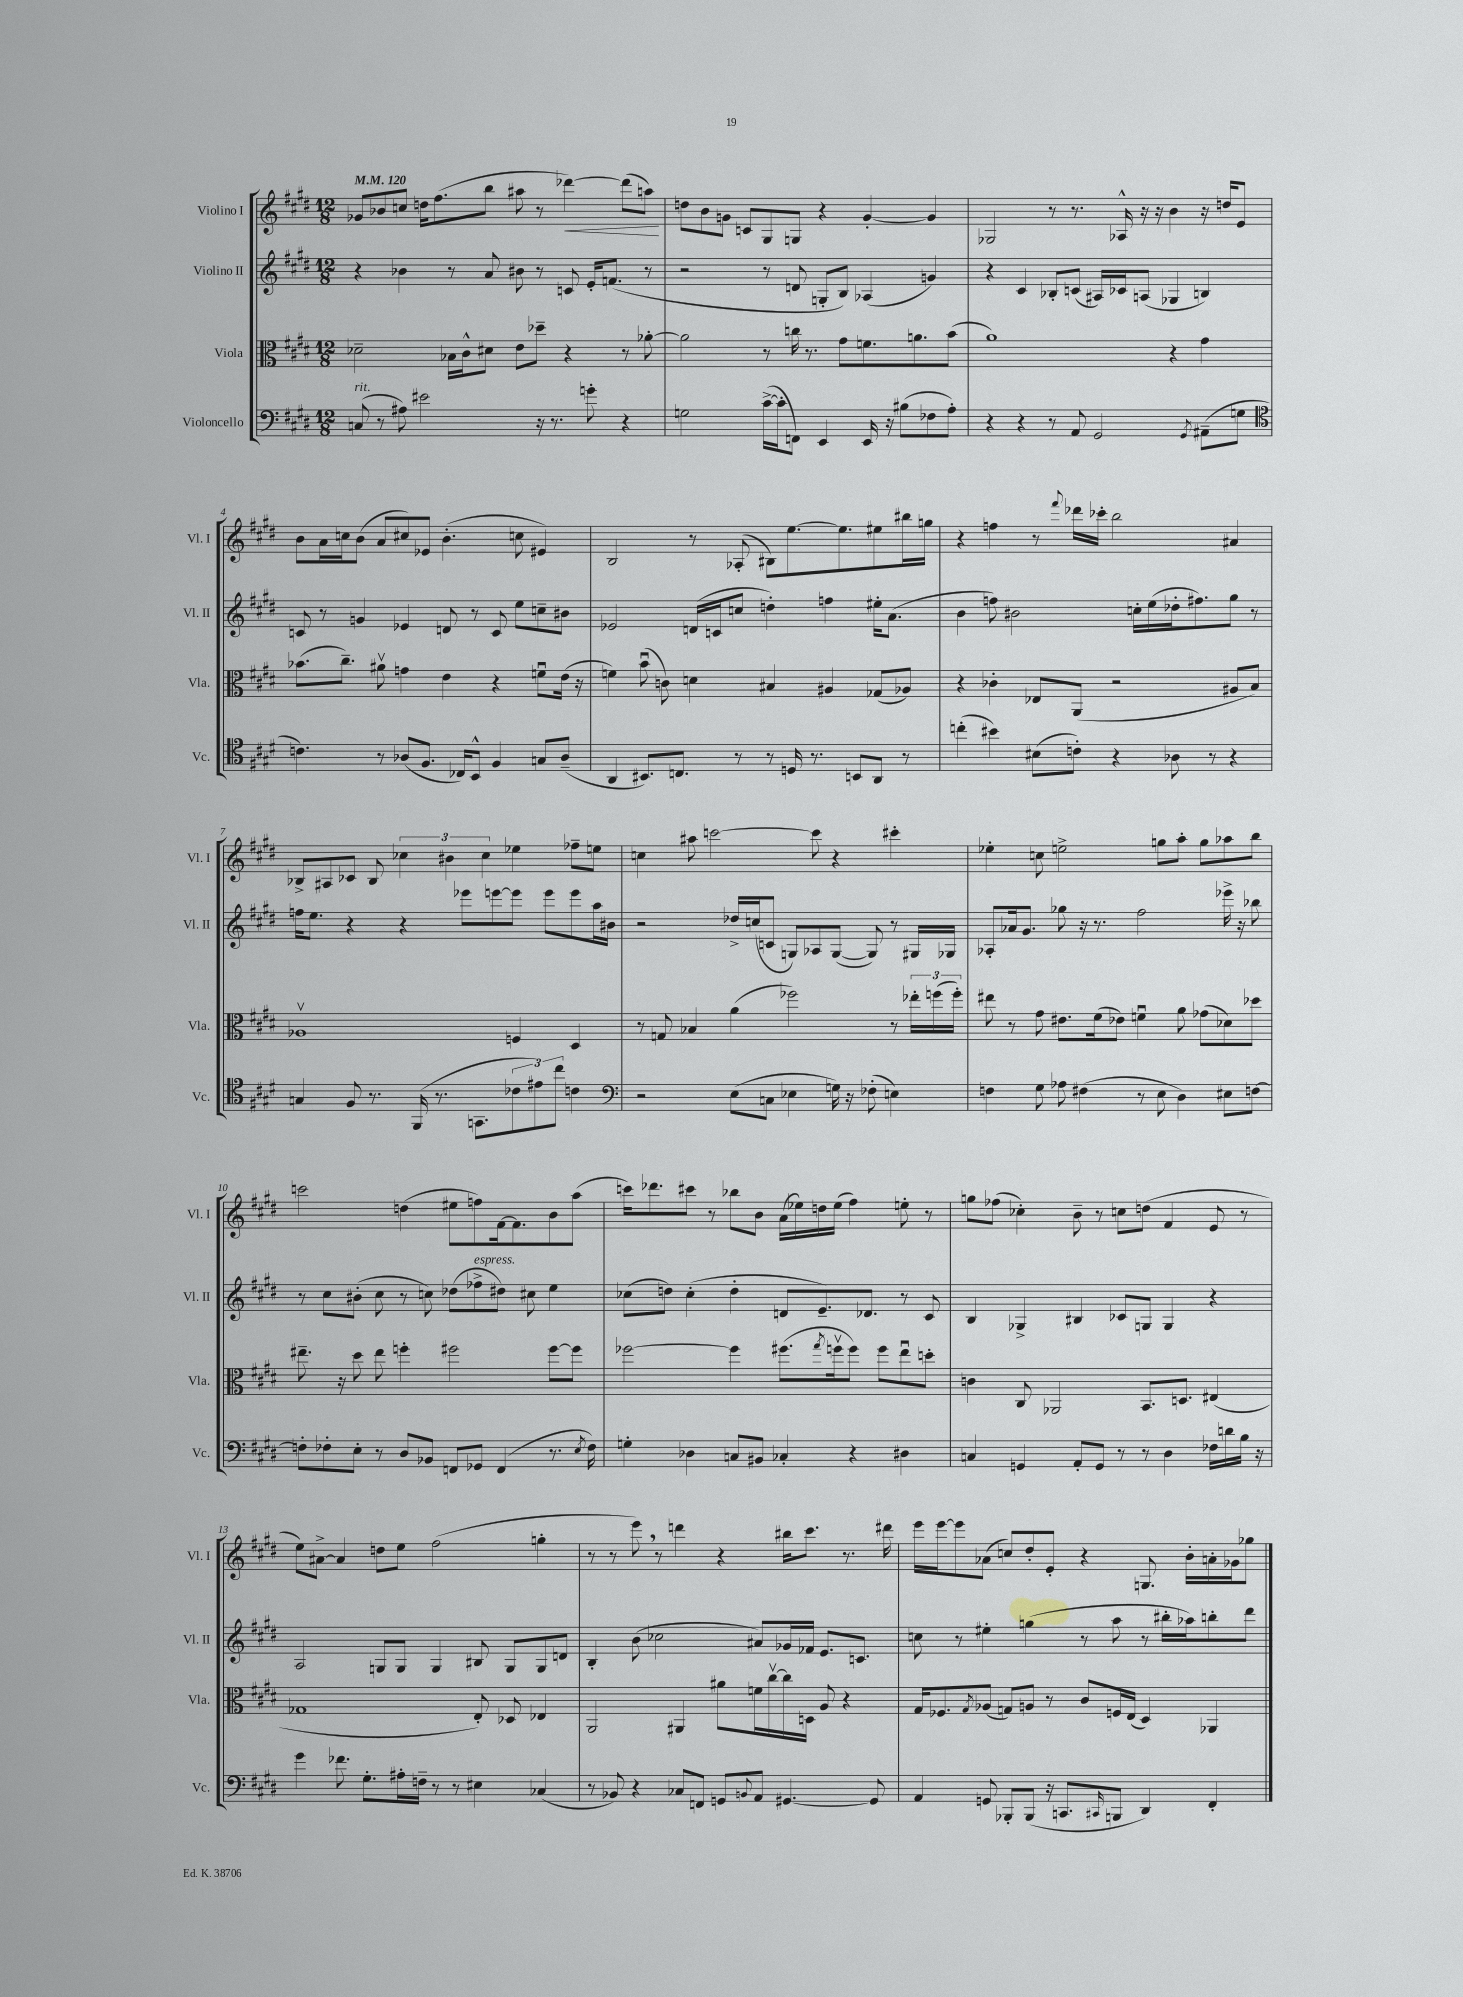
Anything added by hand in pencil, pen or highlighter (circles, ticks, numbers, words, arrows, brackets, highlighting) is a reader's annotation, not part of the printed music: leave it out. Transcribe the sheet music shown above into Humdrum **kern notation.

**kern	**kern	**kern	**kern	**dynam
*part4	*part3	*part2	*part1	*part1
*staff4	*staff3	*staff2	*staff1	*staff1
*I"Violoncello	*I"Viola	*I"Violino II	*I"Violino I	*
*I'Vc.	*I'Vla.	*I'Vl. II	*I'Vl. I	*
*clefF4	*clefC3	*clefG2	*clefG2	*
*k[f#c#g#d#]	*k[f#c#g#d#]	*k[f#c#g#d#]	*k[f#c#g#d#]	*
*M12/8	*M12/8	*M12/8	*M12/8	*
*MM120	*MM120	*MM120	*MM120	*
=1	=1	=1	=1	=1
!LO:TX:a:i:t=rit.	!	!	!	!
(8Cn/	2d-X~\	4r	8g-X/L	.
8r	.	.	8b-X/	.
8A#X\)	.	4b-X\	8ccn/J	.
2e#X\	.	.	16ddn\KL	.
.	.	.	(8.ff#\	.
.	16B-X\LL	8r	.	.
.	16c#^^\J	.	.	.
.	8d#X\J	8a/	8bb\J	.
.	8e\L	8b#X\	8aa#X\	.
16r	8dd-X~\J	8r	8r	.
8.r	.	.	.	.
!	!	!	!	!LO:HP:b
.	4r	8cn/	[4ddd-X\)	<
8gn'\	.	16e'/KL	.	.
.	.	(8.fn/J	.	.
4r	8r	.	(8ddd-\L]	.
.	[8a-X'\	8r	8aan\J)	.
.	.	.	.	[
=2	=2	=2	=2	=2
2Gn\	2a-\]	2r	8ddn\L	.
.	.	.	8b\	.
.	.	.	8gn\J	.
.	.	.	8cn/L	.
([16c#^\LL	8r	8r	8G#/	.
16c#'\J]	.	.	.	.
8FFn\J)	16ccn\	8dn/	8Gn/J	.
.	8.r	.	.	.
4EE/	.	8Gn'/L	4r	.
.	8g#\L	8B/J)	.	.
16EE/	8.fn\	(4A-X/	[4g'/	.
16r	.	.	.	.
(8B#X\L	.	.	.	.
.	8.an\	.	.	.
8F-X\	.	4gn/)	4g/]	.
8A'\J)	(8b\J	.	.	.
=3	=3	=3	=3	=3
4r	1a)	4r	2G-X/	.
4r	.	4c#/	.	.
8r	.	8B-X'/L	8r	.
8AA/	.	(8cn/J	8.r	.
2GG#/	.	16A#X/LL)	.	.
.	.	16c-X/J	16A-X^^/	.
.	.	(8An/J	16r	.
.	.	.	16r	.
.	4r	4G-X/	4b\	.
8qGG#/	.	.	.	.
(8AA#X~\L	4g#\	4Bn/)	16r	.
.	.	.	16ddn/KL	.
8Gn\J	.	.	8e/J	.
!!LO:LB:g=z
=4	=4	=4	=4	=4
*clefC4	*	*	*	*
4.cn\)	(8.b-X\L	8cn/	8b\L	.
.	.	8r	16a\L	.
.	8.cc#~\J)	.	16ccn\J	.
.	.	4gn/	(8b\J	.
8r	8a#Xv\	.	8a/L	.
(8A-X/L	4gn\	4e-X/	8cc#X/)	.
8.F#/J	.	.	8e-X/J	.
.	4e\	8dn/	(4.b'\	.
16C-X/KL)	.	.	.	.
8BB^^/J	.	8r	.	.
4F#/	4r	8c/	.	.
.	.	8ee\L	8ccn\	.
8Gn/L	8fnu\L	8ccn~\	4e#X/)	.
(8A-~/J	(16e\Jk	8b#X\J	.	.
.	16r	.	.	.
=5	=5	=5	=5	=5
4AA/	4fn\)	2e-X/	2B/	.
8.BB#X/L)	(8bu\	.	.	.
.	8cn\)	.	.	.
8.Cn/J	.	.	.	.
.	4dn\	(16dn/LL	8r	.
.	.	16cn/J	.	.
8r	.	8ccn/J	(8A-X'/	.
8r	4B#X/	4ddn'\)	8B#X\L)	.
16Dn/	.	.	[8.ee\	.
8.r	.	.	.	.
.	4A#X/	4ffn\	.	.
.	.	.	8.ee\]	.
8BBn/L	.	.	.	.
8AA/J	(8G-X/L	16ee#X'\KL	8ee#X\	.
.	.	(8.a\J	.	.
8r	8A-X/J)	.	16bb#X\L	.
.	.	.	16ggn\JJ	.
=6	=6	=6	=6	=6
(4ccn'\	4r	4b\	4r	.
4b#X\)	4c-X'\	8ffn\)	4ffn\	.
.	.	2b#X\	.	.
(8B#X\L	8E-X/L	.	8r	.
.	.	.	8qqfff#/	.
8cn'\J)	(8AA/J	.	16ddd-X\LL	.
.	.	.	16ccc-X'\JJ	.
4r	2r	.	2bb\	.
.	.	16ccn'\LL	.	.
.	.	(16ee\	.	.
8A-X\	.	16dd-X'\J	.	.
.	.	8.ff#X\)	.	.
8r	.	.	.	.
4r	8A#X/L	8gg#\J	4a#X/	.
.	8B/J)	8r	.	.
!!LO:LB:g=z
=7	=7	=7	=7	=7
4Gn/	1A-Xv	16ffn\KL	8B-X^/L	.
.	.	8.ee\J	.	.
.	.	.	8A#X/	.
8F#/	.	4r	8c-X/J	.
8.r	.	.	8B-/	.
.	.	4r	6cc-X\	.
(16FF#/	.	.	.	.
8.r	.	.	.	.
.	.	.	6b#X\	.
.	.	8eee-X\L	.	.
8.GGn\L	.	.	.	.
.	.	.	6cc-\	.
.	.	[8eeen\	.	.
12c-X\	4Fn/	8eee\J]	4ee-X\	.
12e#X\)	.	.	.	.
.	.	8eee\L	.	.
12cc#\J	.	.	.	.
4cn\	4D#/	8eee\	8ff-X~\L	.
.	.	16aa\L	8een\J	.
.	.	16b#X\JJ	.	.
=8	=8	=8	=8	=8
*clefF4	*	*	*	*
2r	8r	2r	4ccn\	.
.	8Gn/	.	.	.
.	4B-X/	.	8aa#X\	.
.	.	.	[2cccn\	.
(8E\L	(4a\	16dd-X^/LL	.	.
.	.	(16ccn/J	.	.
8Cn\J	.	8cn/J	.	.
4E-X\	2ff-X\)	8Gn/L)	.	.
.	.	8A-X/	8ccc\]	.
16Gn\)	.	([8G/J	4r	.
16r	.	.	.	.
(8F-X'\	.	8G/])	.	.
4En\)	8r	8r	4ccc#X'\	.
.	24ee-X'\LL	16G#X/LL	.	.
.	(24ffn\	.	.	.
.	.	16G-X/JJ	.	.
.	24ff'\JJ)	.	.	.
=9	=9	=9	=9	=9
4Fn\	8ee#X\	8A-X'/L	4ee-X'\	.
.	8r	16a-X/k	.	.
.	.	8.g#/J	.	.
8G#\	8g#\	.	8ccn\	.
8A-X\	8.e#X\L	8gg-X\	2een^\	.
(4F#X\	.	16r	.	.
.	(16f#\k	8.r	.	.
.	8e-X\J)	.	.	.
8r	4fnu\	2ff#\	.	.
8E\	.	.	8ggn\L	.
4D#\)	8a\	.	8aa'\J	.
.	(8g-X\L	.	8gg\L	.
8E#X\L	8d-X\)	16eee-X^\	8aa-X\	.
.	.	16r	.	.
[8Fn\J	8dd-X\J	8bb-X\	8bb\J	.
!!LO:LB:g=z
=10	=10	=10	=10	=10
8Fn'\L]	8.ee#X~\	8r	2cccn\	.
8F-X'\	.	8cc#\L	.	.
.	16r	.	.	.
8E'\J	8dd#\	(8b#X'\J	.	.
8r	8ee#\	8cc#\	.	.
8D#/L	4ffn'\	8r	(4ddn\	.
8BB-X/J	.	8ccn\)	.	.
8FFn/L	2ff#X\	(8dd-X\L	8ee#X\L	.
!	!	!LO:TX:a:i:t=espress.	!	!
8GG-X/J	.	8ff-X^\	8ffn\)	.
(4FF/	.	8dd#X\J)	[16f#\k	.
.	.	.	8.f#\]	.
.	.	8cc#X\	.	.
8.r	[8ff#\L	4ee\	8b\	.
.	8ff#\J]	.	(8aa\J	.
8qE/	.	.	.	.
16F-\)	.	.	.	.
=11	=11	=11	=11	=11
4Gn'\	[2ff-X\	(8cc-X\L	16cccn\KL)	.
.	.	.	8.ddd-X\	.
.	.	8ddn\J)	.	.
4D-X\	.	(4cc-'\	8ccc#X\J	.
.	.	.	8r	.
8Cn/L	4ff-\]	4dd'\	8bb-X\L	.
8BB#X/J	.	.	8b\J	.
4C-X'/	(8.ff#X\L	8dn/L	(16a\LL	.
.	.	.	16ee-X\)	.
.	.	8.e~/)	16ddn\	.
.	8qgg#/	.	.	.
.	16ffnv\k	.	(16ee-\JJ	.
4r	8ff\J)	.	4ff#\)	.
.	.	8.d-X/J	.	.
.	8ff\L	.	.	.
4D#X\	8eeu\	8r	8een'\	.
.	8ddn'\J	8c#/	8r	.
=12	=12	=12	=12	=12
4Cn/	4cn\	4B/	8ggn\L	.
.	.	.	(8ff-X\J	.
4GGn/	8C#/	4G-X^/	4cc-X'\)	.
.	2AA-X/	.	.	.
8AA'/L	.	4B#X/	8b~\	.
8GG/J	.	.	8r	.
8r	.	8c-X/L	8ccn\L	.
8r	8.BB/L	8Gn/J	(8ddn\J	.
4D#\	.	4G/	4f#/	.
.	8.Dn/J	.	.	.
16F-X\LL	(4E#X/	4r	8e/	.
16dn\	.	.	.	.
16B\JJ	.	.	8r	.
16r	.	.	.	.
!!LO:LB:g=z
=13	=13	=13	=13	=13
4g#\	1G-X	2A/	8ee\L)	.
.	.	.	[8a#X^\J	.
8.f-X\	.	.	4a#/]	.
8.G#'\L	.	.	.	.
.	.	8Gn/L	8ddn\L	.
16A#X'\L	.	8G/J	8ee\J	.
16Fn~\JJ	.	.	.	.
8r	.	4G/	(2ff#\	.
8r	.	.	.	.
4E#X\	8E'/)	8B#X/	.	.
.	8D-X/	8G/L	.	.
(4C-X/	4E-X/	8G/	4ggn'\	.
.	.	8dn/J	.	.
=14	=14	=14	=14	=14
8r	2AA/	4B'/	8r	.
8BB-X/)	.	.	8r	.
4r	.	(8b\	8eee,\)	.
.	.	2cc-X\	8r	.
8C-X/L	4AA#X/	.	4dddn\	.
8FFn/J	.	.	.	.
8GGn/L	8a#X\L	.	4r	.
8qqBBn/	.	.	.	.
8AA/J	16fn\L	8a#X/L)	.	.
.	[16cc#v\	.	.	.
[4.GG#X/	16cc#\]	16g-X/L	16bb#X\KL	.
.	16Dn\JJ	16f-X/JJ	8.ccc#\J	.
.	8A/	8.e/L	.	.
.	4r	.	8.r	.
.	.	8.cn/J	.	.
8GG#/]	.	.	.	.
.	.	.	16ddd#X\	.
=15	=15	=15	=15	=15
4AA/	16G#/KL	8ccn\	16eee\LL	.
.	8.F-X/	.	[16eee\J	.
.	.	8r	8eee\]	.
.	8qG#/	.	.	.
8GGn/	(8A-X/J	4ee#X'\	(8a-X\J	.
8BBB-X'/L	8Gn/L)	.	8ccn/L)	.
(8BBB-/J	8An/J	(4ggn\	8dd#'/	.
16r	8r	.	8e'/J	.
8.CCn/L	.	.	.	.
.	8c#/L	8r	4r	.
16qqCC#X/	.	.	.	.
8BBBn/J	16Fn/L	8aa\	.	.
.	(16E/JJ	.	.	.
4DD#/)	4D#/)	8r	8.Gn/	.
.	.	16bb#X'\LL	.	.
.	.	16aa-X\J)	16b'\LL	.
4FF#'/	4AA-X/	8bbn'\	16an'\	.
.	.	.	16g-X\J	.
.	.	8ddd#\J	8gg-X\J	.
==	==	==	==	==
*-	*-	*-	*-	*-
